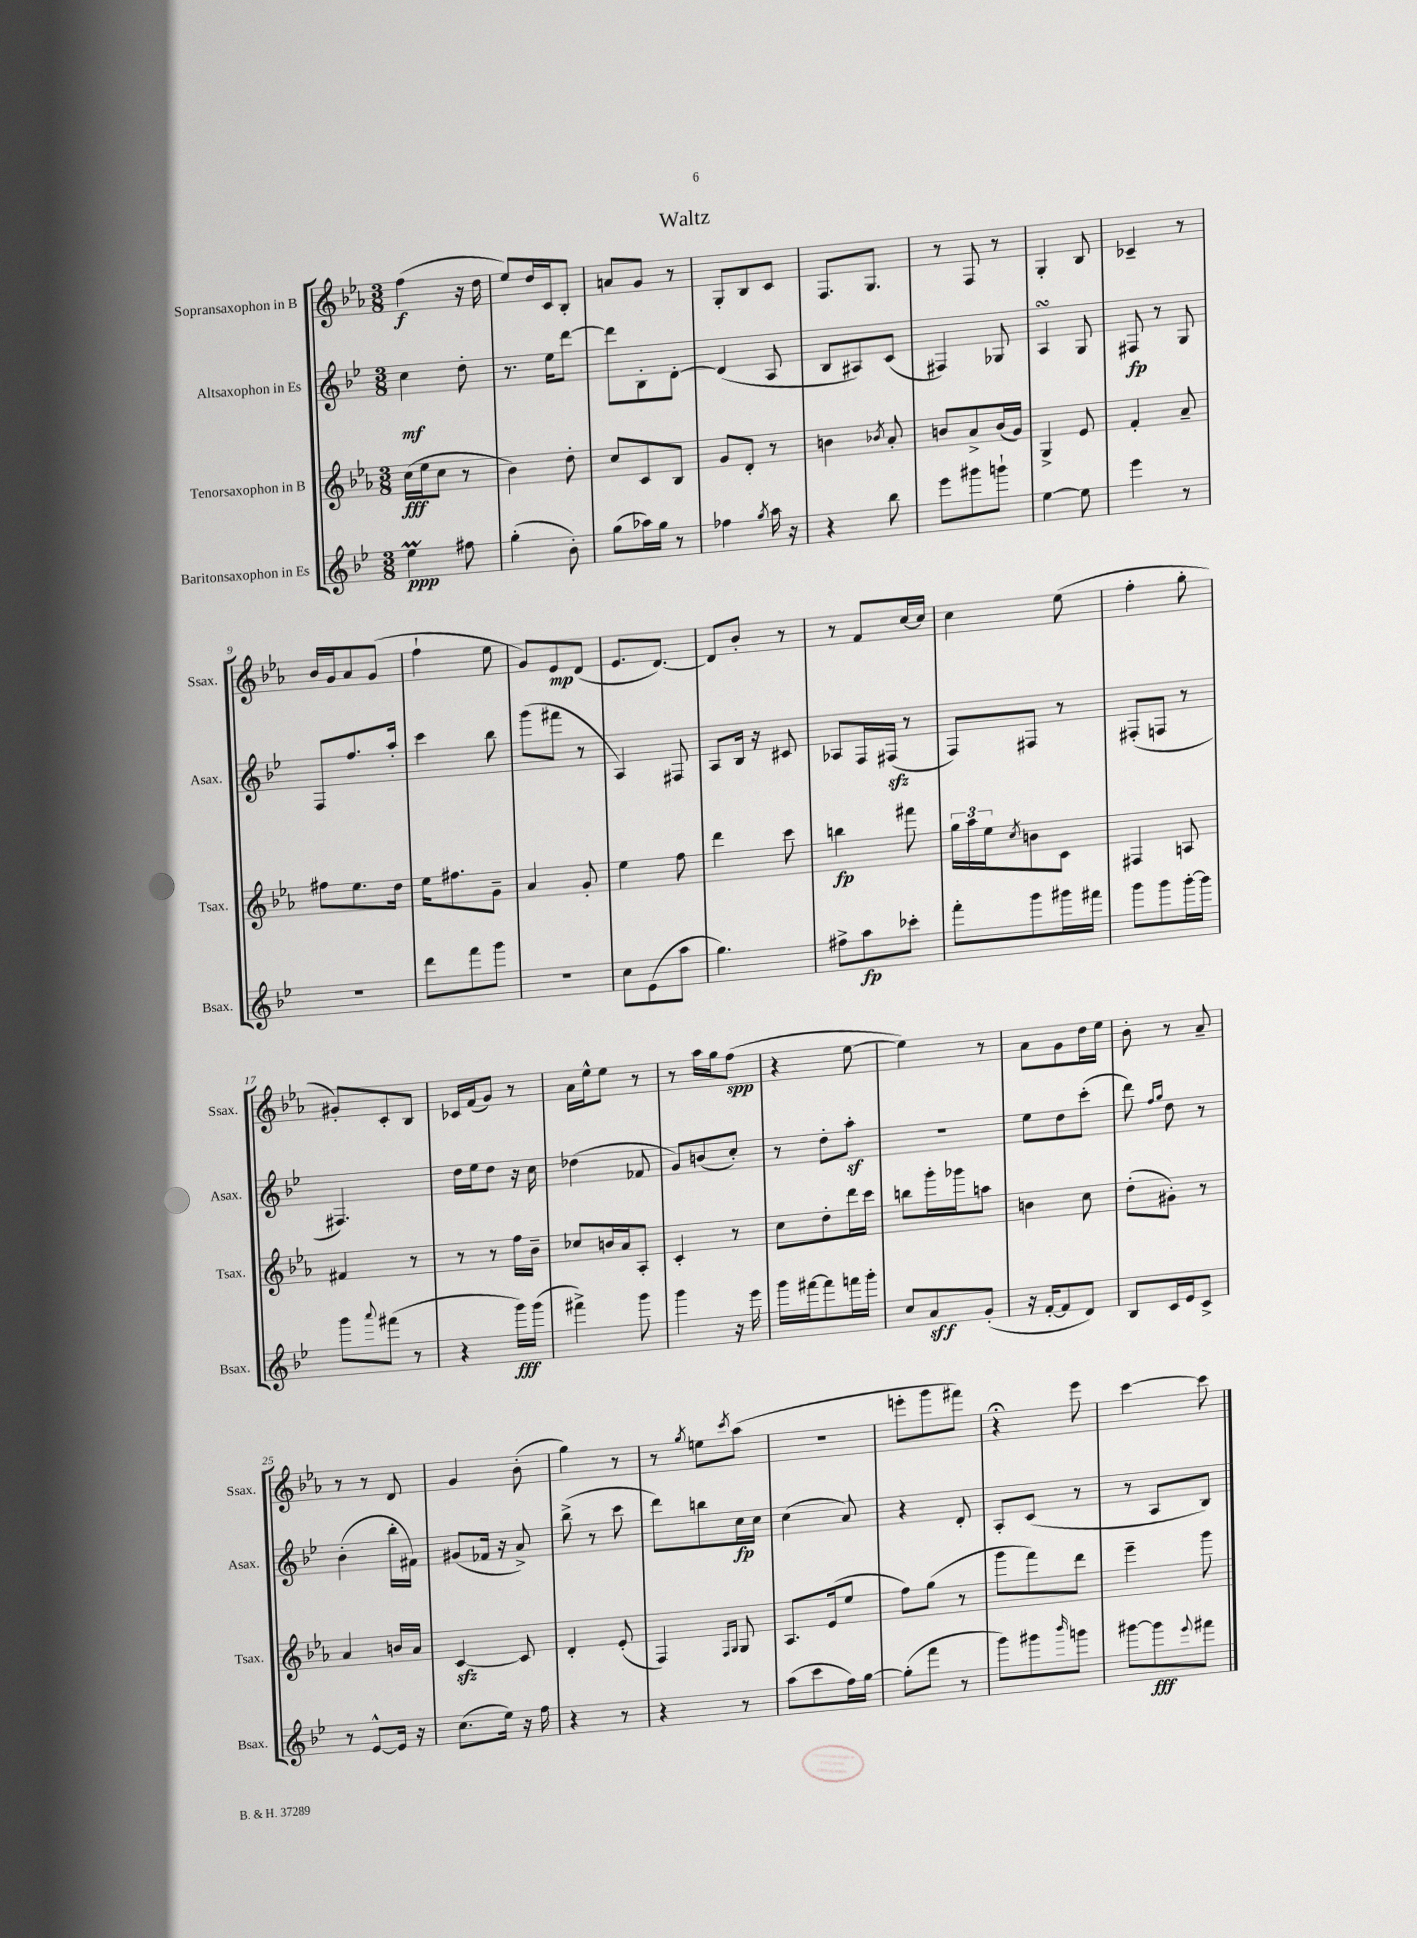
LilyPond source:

\header { title = "Waltz" }
<<
\new StaffGroup <<
\new Staff = "s0" \with { instrumentName = "Sopransaxophon in B" shortInstrumentName = "Ssax." } {
    \clef treble \key ees \major \numericTimeSignature \time 3/8
    f''4\f( r16 d''16 |
    ees''8) d''16 c'16 bes8-. |
    a'8 g'8 r8 |
    g8-. bes8 c'8 |
    f8. g8. |
    r8 f8 r8 |
    g4-. bes8 |
    ces'4-- r8 |
    bes'16 g'16 aes'8 g'8( |
    f''4-! ees''8 |
    g'8) ees'8\mp d'8( |
    ees'8. d'8.~) |
    d'8 bes'8-. r8 |
    r8 f'8 c''16~ c''16 |
    c''4 ees''8( |
    f''4-. g''8-. |
    gis'8-.) c'8-. bes8 |
    ces'16 f'16( g'8) r8 |
    aes'16 ees''16-^ ees''8 r8 |
    r8 aes''16 g''16 f''8\spp( |
    r4 ees''8~ |
    ees''4) r8 |
    aes'8 g'8 d''16 ees''16 |
    bes'8-. r8 aes'8-- |
    r8 r8 d'8 |
    g'4 bes'8-.( |
    g''4) r8 |
    r8 \acciaccatura { g''8 } e''8 \acciaccatura { c'''8 } aes''8( |
    R4. |
    e'''8-. g'''8 fis'''8) |
    r4\fermata ees'''8 |
    c'''4~ c'''8 \bar "|." |
}
\new Staff = "s1" \with { instrumentName = "Altsaxophon in Es" shortInstrumentName = "Asax." } {
    \clef treble \key bes \major \numericTimeSignature \time 3/8
    c''4\mf d''8-. |
    r8. ees''16 d'''8~ |
    d'''8 bes8-. d'8~-. |
    d'4( a8 |
    bes8 ais8) c'8( |
    fis4) ges8 |
    a4\turn g8 |
    fis8\fp r8 g8 |
    f8 f''8. a''16-. |
    c'''4 bes''8 |
    g'''8( fis'''8 r8 |
    a4) fis8 |
    a8 bes16 r16 cis'8 |
    aes8 f16 fis16\sfz( r8 |
    f8) fis8 r8 |
    fis8-.( f8 r8 |
    fis4.) |
    d''16 ees''16 d''8 r16 c''16 |
    des''4( fes'8 |
    g'8) b'8( c''8-.) |
    r8 d''8-. a''8-.\sf |
    R4. |
    ees''8 d''8 c'''8-.( |
    d'''8) \grace { f''16 g''16 } d''8 r8 |
    bes'4-.( bes''16-. fis'16) |
    gis'8( fes'16 r16 a'8->) |
    bes''8->( r8 c'''8 |
    d'''8) b''8 c''16\fp c''16 |
    c''4( a'8) |
    r4 d'8-. |
    a8-. c'8( r8 |
    r8 a8 bes8) \bar "|." |
}
\new Staff = "s2" \with { instrumentName = "Tenorsaxophon in B" shortInstrumentName = "Tsax." } {
    \clef treble \key ees \major \numericTimeSignature \time 3/8
    c''16\fff( ees''16 c''8 r8 |
    bes'4) d''8-. |
    c''8 c'8 bes8 |
    g'8 d'8-. r8 |
    b'4 \acciaccatura { bes'8 } aes'8-. |
    b'8 aes'8-> b'16( g'16) |
    g4-> ees'8 |
    f'4-. aes'8-- |
    fis''8 ees''8. d''16 |
    ees''16 fis''8. g'8-- |
    aes'4 g'8-. |
    ees''4 f''8 |
    d'''4 c'''8 |
    b''4\fp fis'''8 |
    \tuplet 3/2 { g''16 aes''16 ees''16 } \acciaccatura { c''8 } b'8 c'8 |
    fis4 a8 |
    fis'4 r8 |
    r8 r8 f''16 bes'16-- |
    ces''8 b'16 aes'16 aes8-. |
    c'4-. r8 |
    c''8 d''8-. d'''16 c'''16 |
    b''8 g'''16-. ges'''16 a''8 |
    b'4 c''8 |
    d''8-.( gis'8-.) r8 |
    aes'4 b'16 aes'16 |
    c'4~\sfz c'8 |
    d'4-. ees'8-.( |
    f4) \grace { f16 g16 } g8 |
    aes8. ees'16( ees''8 |
    f''8) g''8( r8 |
    g'''8 f'''8) d'''8 |
    ees'''4-- g'''8 \bar "|." |
}
\new Staff = "s3" \with { instrumentName = "Baritonsaxophon in Es" shortInstrumentName = "Bsax." } {
    \clef treble \key bes \major \numericTimeSignature \time 3/8
    ees''4\prall\ppp fis''8 |
    g''4-.( bes'8-.) |
    g''8( aes''16) g''16 r8 |
    fes''4 \acciaccatura { g''8 } a''16 r16 |
    r4 bes''8 |
    ees'''8 gis'''8 g'''8-! |
    ees''4~ ees''8 |
    ees'''4 r8 |
    R4. |
    d'''8 f'''8 g'''8 |
    R4. |
    c''8 ees'8( a''8 |
    g''4.) |
    fis''8-> a''8\fp ces'''8-. |
    f'''8-. g'''8 gis'''16 fis'''16 |
    g'''8 g'''8 g'''16~-. g'''16 |
    g'''8 \appoggiatura { a'''8 } fis'''8( r8 |
    r4 g'''16\fff) g'''16( |
    fis'''4->) g'''8 |
    g'''4 r16 ees'''16 |
    g'''16 fis'''16~ fis'''8 f'''16 g'''16-. |
    c''8 a'8\sff g'8-.( |
    r16 f'16~-. f'8 d'8) |
    bes8 c'16 ees'16 c'8-> |
    r8 ees'8~-^ ees'16 r16 |
    c''8.( ees''16) r16 f''16 |
    r4 r8 |
    r4 r8 |
    a''8( c'''8 f''16) g''16~ |
    g''8-.( f'''8 r8 |
    g'''8) gis'''8 \grace { bes'''16 } g'''8 |
    gis'''8~ gis'''8\fff \appoggiatura { ees'''8 } fis'''8 \bar "|." |
}
>>
>>
